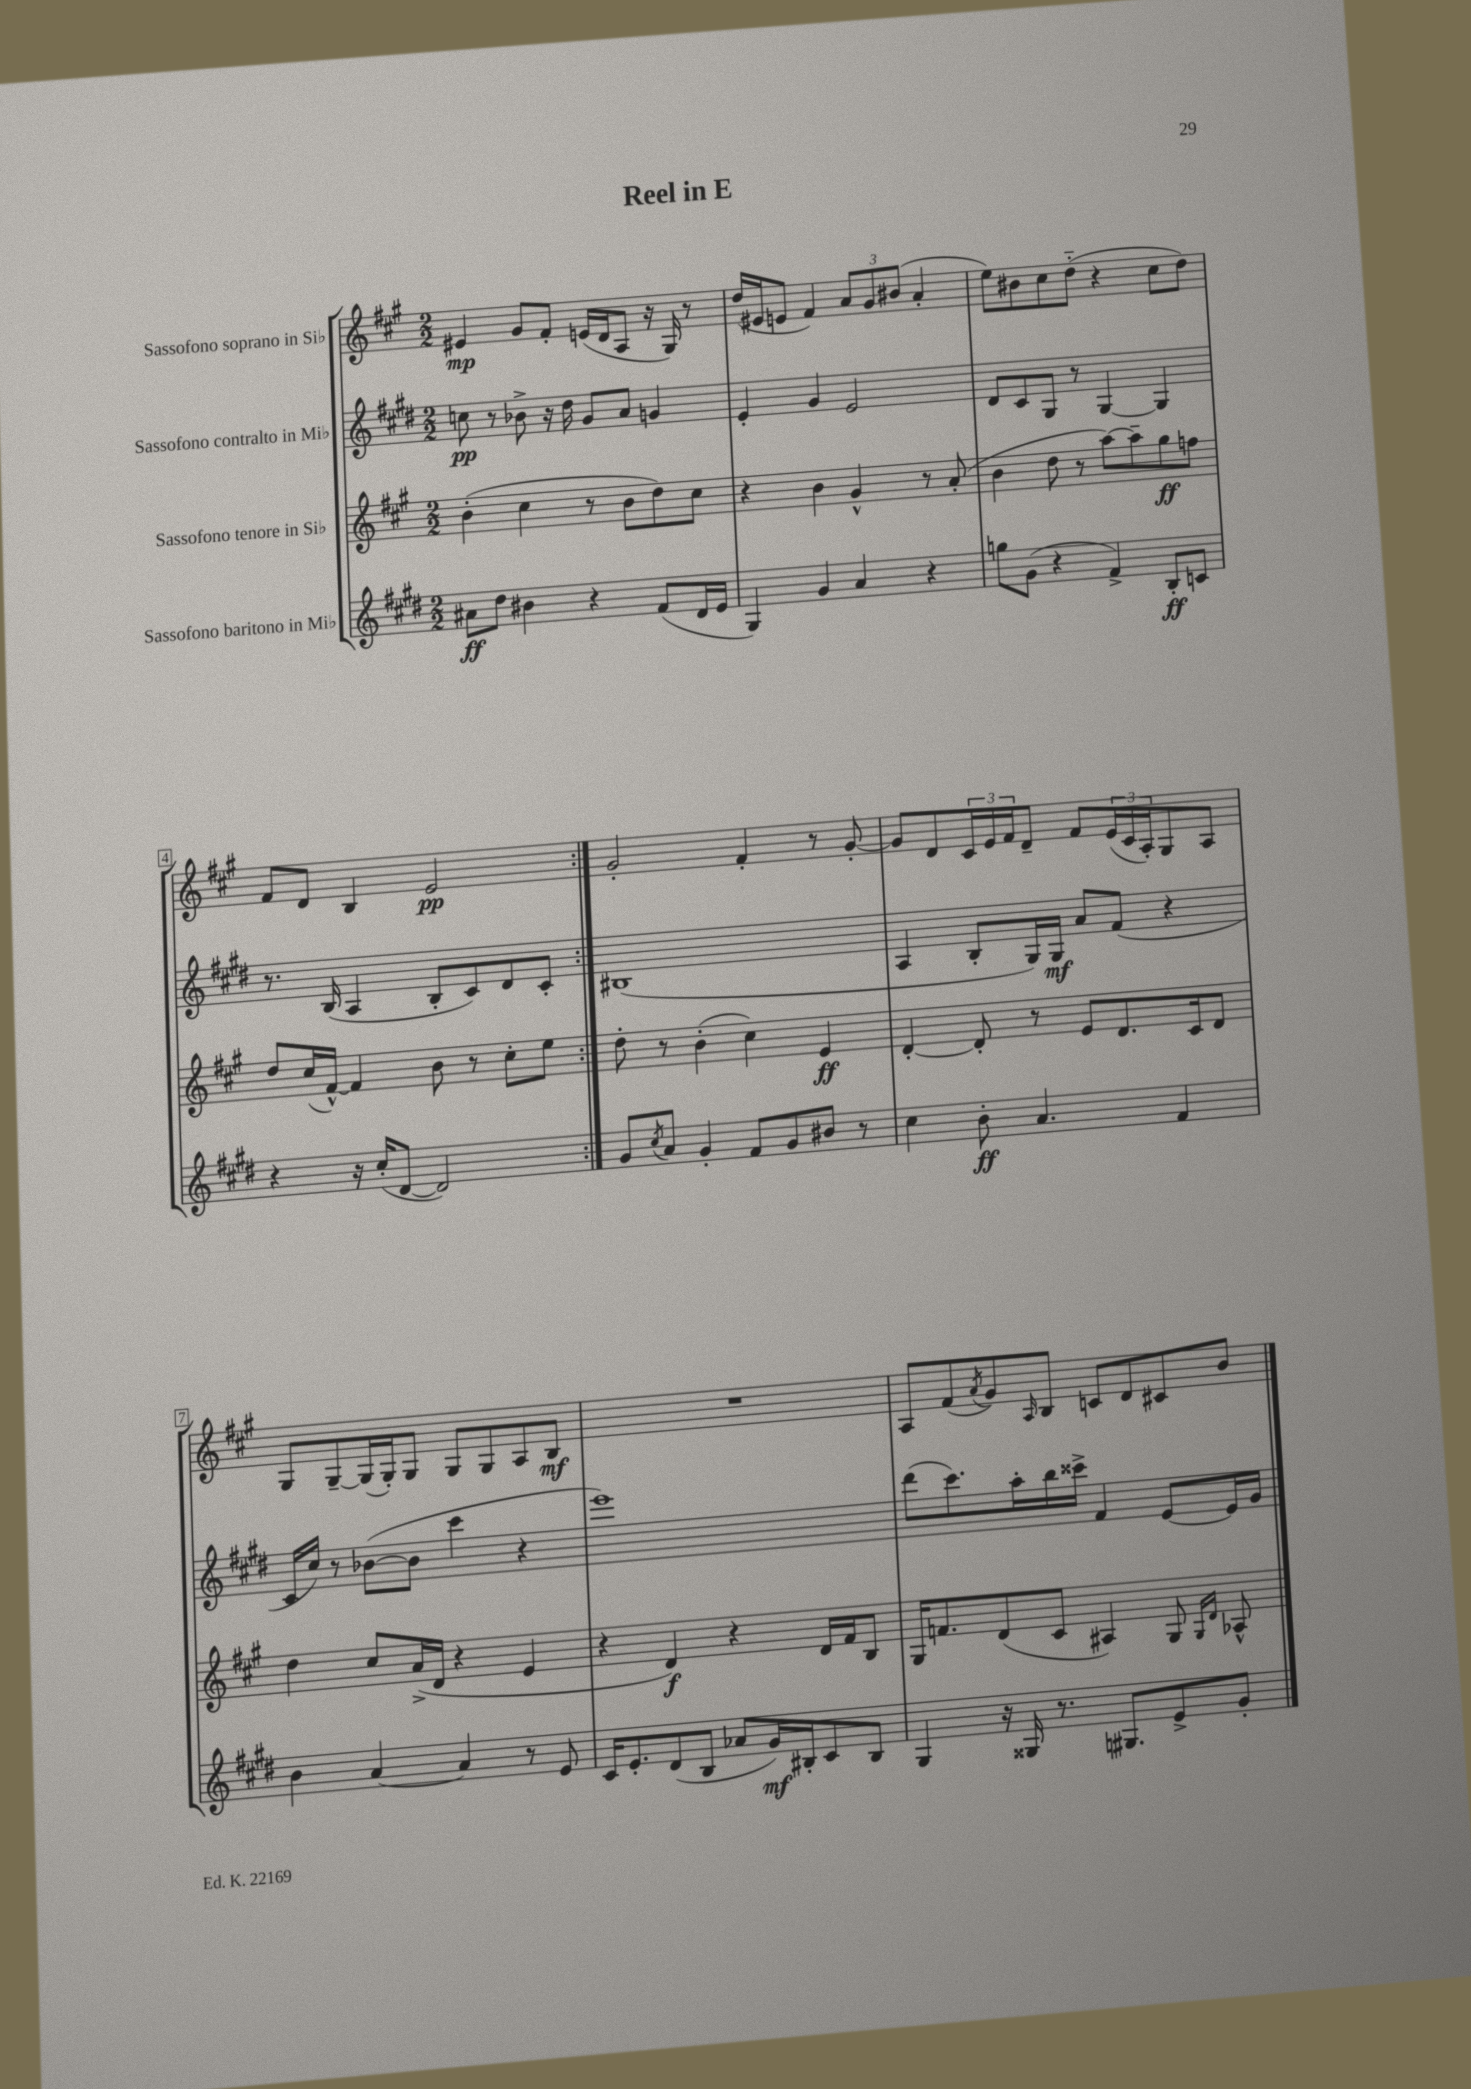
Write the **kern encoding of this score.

**kern	**dynam	**kern	**dynam	**kern	**dynam	**kern	**dynam
*part4	*part4	*part3	*part3	*part2	*part2	*part1	*part1
*staff4	*staff4	*staff3	*staff3	*staff2	*staff2	*staff1	*staff1
*I"Sassofono baritono in Mi♭	*	*I"Sassofono tenore in Si♭	*	*I"Sassofono contralto in Mi♭	*	*I"Sassofono soprano in Si♭	*
*clefG2	*	*clefG2	*	*clefG2	*	*clefG2	*
*k[f#c#g#d#]	*	*k[f#c#g#]	*	*k[f#c#g#d#]	*	*k[f#c#g#]	*
*M2/2	*	*M2/2	*	*M2/2	*	*M2/2	*
=1	=1	=1	=1	=1	=1	=1	=1
8a#X\L	ff	(4b'\	.	8ccn\	pp	4e#X/	mp
8dd#\J	.	.	.	8r	.	.	.
4b#X\	.	4cc#\	.	8b-X^\	.	8g#/L	.
.	.	.	.	16r	.	8f#'/J	.
.	.	.	.	16dd#\	.	.	.
4r	.	8r	.	8g#/L	.	(16en/LL	.
.	.	.	.	.	.	16d/J	.
.	.	8b\L	.	8a/J	.	8A/J	.
(8f#/L	.	8dd\)	.	4gn/	.	16r	.
.	.	.	.	.	.	16G#/)	.
16d#/L	.	8cc#\J	.	.	.	8r	.
16e/JJ	.	.	.	.	.	.	.
=2	=2	=2	=2	=2	=2	=2	=2
4G#/)	.	4r	.	4e'/	.	(16dd/LL	.
.	.	.	.	.	.	16e#X/J	.
.	.	.	.	.	.	8en/J	.
4g#/	.	4b\	.	4g#/	.	4f#/)	.
4a/	.	4g#^^/	.	2e/	.	12a/L	.
.	.	.	.	.	.	12g#/	.
.	.	.	.	.	.	(12b#X/J	.
4r	.	8r	.	.	.	4a'/	.
.	.	(8a'/	.	.	.	.	.
=3	=3	=3	=3	=3	=3	=3	=3
8ggn\L	.	4b\	.	8d#/L	.	8ee\L)	.
(8g#\J	.	.	.	8c#/	.	8b#X\	.
4r	.	8dd\	.	8G#/J	.	8cc#\	.
.	.	8r	.	8r	.	(8dd\J	.
4f#^/)	.	[8aa\L)	.	[4G#/	.	4r	.
.	.	8aa~\]	.	.	.	.	.
8B'/L	ff	8gg#\	ff	4G#/]	.	8cc#\L	.
8cn/J	.	8ffn\J	.	.	.	8dd\J)	.
!!LO:LB:g=z
=4	=4	=4	=4	=4	=4	=4	=4
4r	.	8dd/L	.	8.r	.	8f#/L	.
.	.	(16cc#/L	.	.	.	8d/J	.
.	.	[16f#^^/JJ)	.	(16B/	.	.	.
16r	.	4f#/]	.	4A/	.	4B/	.
(16cc#'/KL	.	.	.	.	.	.	.
[8d#/J	.	.	.	.	.	.	.
2d#/])	.	8b\	.	8B'/L	.	2e/	pp
.	.	8r	.	8c#/)	.	.	.
.	.	8cc#'\L	.	8d#/	.	.	.
.	.	8ee\J	.	8c#'/J	.	.	.
=5:|!	=5:|!	=5:|!	=5:|!	=5:|!	=5:|!	=5:|!	=5:|!
8g#/L	.	8dd'\	.	(1B#X	.	2g#'/	.
8qcc#/	.	.	.	.	.	.	.
8a/J	.	8r	.	.	.	.	.
4g#'/	.	(4b'\	.	.	.	.	.
8f#/L	.	4cc#\)	.	.	.	4f#'/	.
8g#/	.	.	.	.	.	.	.
8b#X/J	.	4e/	ff	.	.	8r	.
8r	.	.	.	.	.	[8g#'/	.
=6	=6	=6	=6	=6	=6	=6	=6
4cc#\	.	[4d'/	.	4A/	.	8g#/L]	.
.	.	.	.	.	.	8d/	.
8b'\	ff	8d'/]	.	8B'/L	.	24c#/L	.
.	.	.	.	.	.	24e/	.
.	.	.	.	.	.	24f#/J	.
4.a/	.	8r	.	16G#/L)	.	8d~/J	.
.	.	.	.	16G#/JJ	mf	.	.
.	.	8e/L	.	8a/L	.	8f#/L	.
.	.	8.d/	.	(8f#/J	.	(24e/L	.
.	.	.	.	.	.	24c#/	.
.	.	.	.	.	.	24A'/J)	.
4f#/	.	.	.	4r	.	8G#/	.
.	.	16c#/k	.	.	.	.	.
.	.	8d/J	.	.	.	8A/J	.
!!LO:LB:g=z
=7	=7	=7	=7	=7	=7	=7	=7
4b\	.	4dd\	.	16c#/LL	.	8G#/L	.
.	.	.	.	16cc#/JJ)	.	.	.
.	.	.	.	8r	.	[8G#~/	.
[4a/	.	8cc#/L	.	([8b-X\L	.	(16G#/L]	.
.	.	.	.	.	.	16G#'/J)	.
.	.	(16a^/L	.	8b-\J]	.	8G#/J	.
.	.	16d/JJ	.	.	.	.	.
4a/]	.	4r	.	4ccc#\	.	8G#/L	.
.	.	.	.	.	.	8G#/	.
8r	.	4e/	.	4r	.	8A/	.
8e/	.	.	.	.	.	8B/J	mf
=8	=8	=8	=8	=8	=8	=8	=8
16c#/KL	.	4r	.	1eee)	.	1r	.
8.e'/	.	.	.	.	.	.	.
(8d#/	.	4d/)	f	.	.	.	.
8B/J	.	.	.	.	.	.	.
8a-X/L	.	4r	.	.	.	.	.
16g#/L)	mf	.	.	.	.	.	.
16B#X'/J	.	.	.	.	.	.	.
8c#/	.	16d/LL	.	.	.	.	.
.	.	16f#/J	.	.	.	.	.
8B#/J	.	8B/J	.	.	.	.	.
=9	=9	=9	=9	=9	=9	=9	=9
4G#/	.	16G#/KL	.	(8ddd#\L	.	8A/L	.
.	.	8.fn/	.	.	.	.	.
.	.	.	.	8.ccc#\)	.	(8f#/	.
.	.	.	.	.	.	8qa/	.
16r	.	(8d/	.	.	.	8g#/)	.
16G##X/	.	.	.	16aa'\L	.	.	.
.	.	.	.	.	.	16qqA/	.
8.r	.	8c#/J	.	16bb\	.	8B/J	.
.	.	.	.	16ccc##X^\JJ	.	.	.
.	.	4A#X/)	.	4f#/	.	8cn/L	.
8.G#X/L	.	.	.	.	.	.	.
.	.	.	.	.	.	8d/	.
8e^/	.	8G#/	.	[8e/L	.	8c#X/	.
.	.	16qqG#/LL	.	.	.	.	.
.	.	16qqd/JJ	.	.	.	.	.
8g#'/J	.	8A-X^^/	.	16e/L]	.	8b/J	.
.	.	.	.	16g#/JJ	.	.	.
==	==	==	==	==	==	==	==
*-	*-	*-	*-	*-	*-	*-	*-
